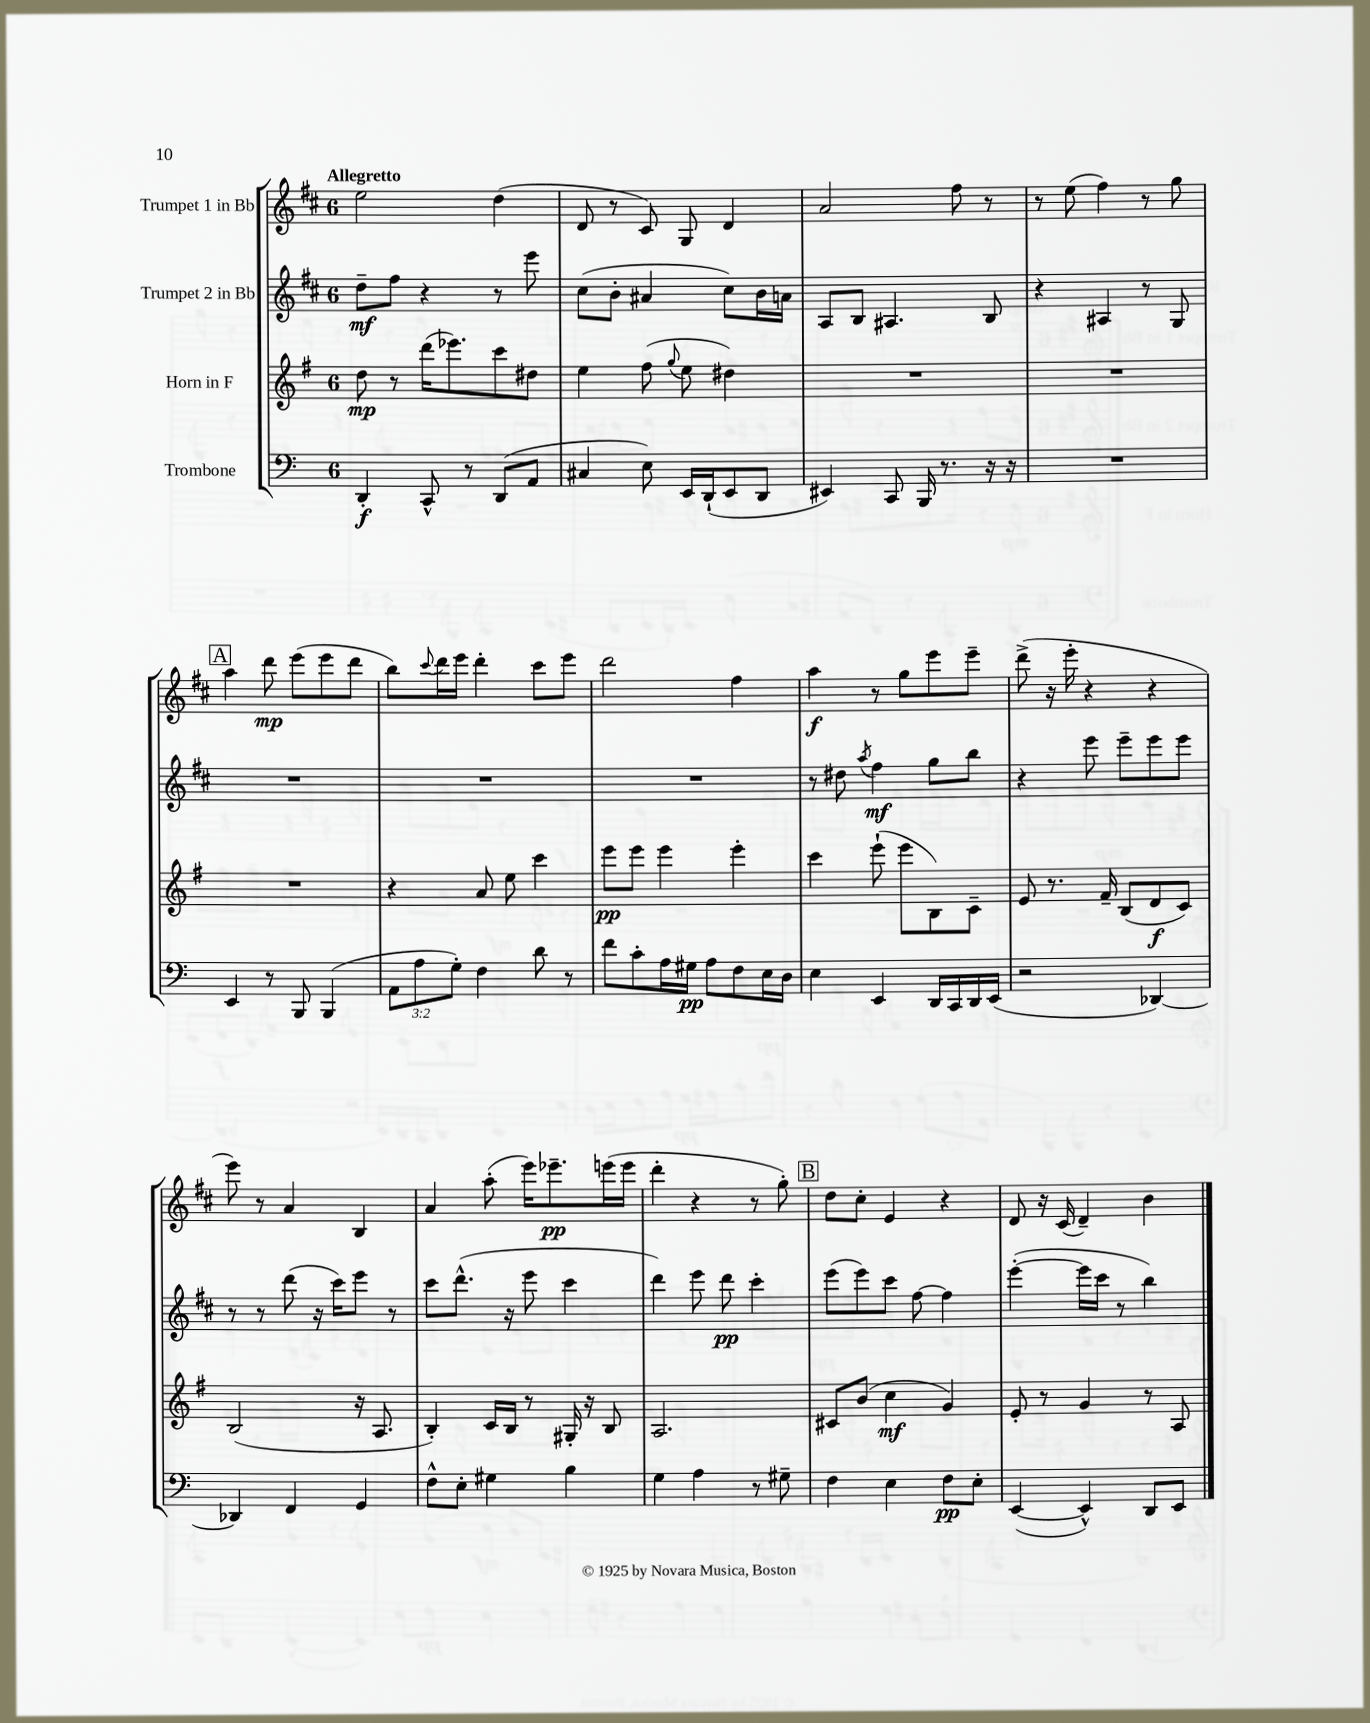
<<
\new StaffGroup <<
\new Staff = "s0" \with { instrumentName = "Trumpet 1 in Bb" } {
    \clef treble \key d \major \once \override Staff.TimeSignature.style = #'single-digit \time 6/8 \tempo "Allegretto"
    e''2 d''4( |
    d'8 r8 cis'8) g8 d'4 |
    a'2 fis''8 r8 |
    r8 e''8( fis''4) r8 g''8 |
    \mark \markup { \box "A" } a''4 d'''8\mp e'''8( e'''8 d'''8 |
    b''8) \appoggiatura { cis'''8 } d'''16 e'''16 d'''4-. cis'''8 e'''8 |
    d'''2 fis''4 |
    a''4\f r8 g''8 e'''8 e'''8-- |
    d'''8->( r16 e'''16-. r4 r4 |
    e'''8) r8 a'4 b4 |
    a'4 a''8-.( e'''16) ees'''8.--\pp e'''16( e'''16 |
    d'''4-. r4 r8 g''8-.) |
    \mark \markup { \box "B" } d''8 cis''8-. e'4 r4 |
    d'8 r16 cis'16( d'4--) b'4 \bar "|." |
}
\new Staff = "s1" \with { instrumentName = "Trumpet 2 in Bb" } {
    \clef treble \key d \major \once \override Staff.TimeSignature.style = #'single-digit \time 6/8
    d''8--\mf fis''8 r4 r8 e'''8 |
    cis''8( b'8-. ais'4 cis''8) b'16 a'16 |
    a8 b8 ais4. b8 |
    r4 ais4 r8 g8 |
    \mark \markup { \box "A" } R2. |
    R2. |
    R2. |
    r8 dis''8 \acciaccatura { a''8 } fis''4\mf g''8 b''8 |
    r4 e'''8 e'''8-- e'''8 e'''8 |
    r8 r8 d'''8( r16 cis'''16) e'''8 r8 |
    cis'''8 d'''8.-^( r16 e'''8 cis'''4 |
    d'''4) e'''8 d'''8\pp cis'''4-. |
    \mark \markup { \box "B" } e'''8( e'''8) cis'''8 fis''8~ fis''4 |
    e'''4~-.( e'''16 cis'''16 r8 b''4) \bar "|." |
}
\new Staff = "s2" \with { instrumentName = "Horn in F" } {
    \clef treble \key g \major \once \override Staff.TimeSignature.style = #'single-digit \time 6/8
    d''8\mp r8 d'''16( ees'''8.) c'''8 dis''8 |
    e''4 fis''8( \appoggiatura { g''8 } e''8 dis''4) |
    R2. |
    R2. |
    \mark \markup { \box "A" } R2. |
    r4 a'8 e''8 c'''4 |
    e'''8\pp e'''8 e'''4 e'''4-. |
    c'''4 e'''8-!( e'''8 b8) c'8-- |
    e'8 r8. fis'16-- b8( d'8\f c'8) |
    b2( r16 a8. |
    b4-.) c'16 b16 r8 gis16-. r16 b8 |
    a2. |
    \mark \markup { \box "B" } cis'8 b'8( c''4\mf g'4) |
    e'8-. r8 g'4 r8 a8 \bar "|." |
}
\new Staff = "s3" \with { instrumentName = "Trombone" } {
    \clef bass \key c \major \once \override Staff.TimeSignature.style = #'single-digit \time 6/8 \override Staff.TupletNumber.text = #tuplet-number::calc-fraction-text
    d,4-.\f c,8-^ r8 d,8( a,8 |
    cis4 e8) e,16 d,16-!( e,8 d,8 |
    eis,4) c,8 b,,16 r8. r16 r16 |
    R2. |
    \mark \markup { \box "A" } e,4 r8 b,,8 b,,4( |
    \tuplet 3/2 { a,8 a8 g8-.) } f4 d'8 r8 |
    f'8 c'8-. a16 gis16\pp a8 f8 e16 d16 |
    e4 e,4 d,16 c,16 d,16 e,16( |
    r2 des,4~) |
    des,4 f,4 g,4 |
    f8-^ e8-. gis4 b4 |
    g4 a4 r8 gis8-- |
    \mark \markup { \box "B" } f4 e4 f8\pp e8-. |
    e,4~( e,4-^) d,8 e,8 \bar "|." |
}
>>
>>
\layout { \context { \Score \remove "Bar_number_engraver" } }
